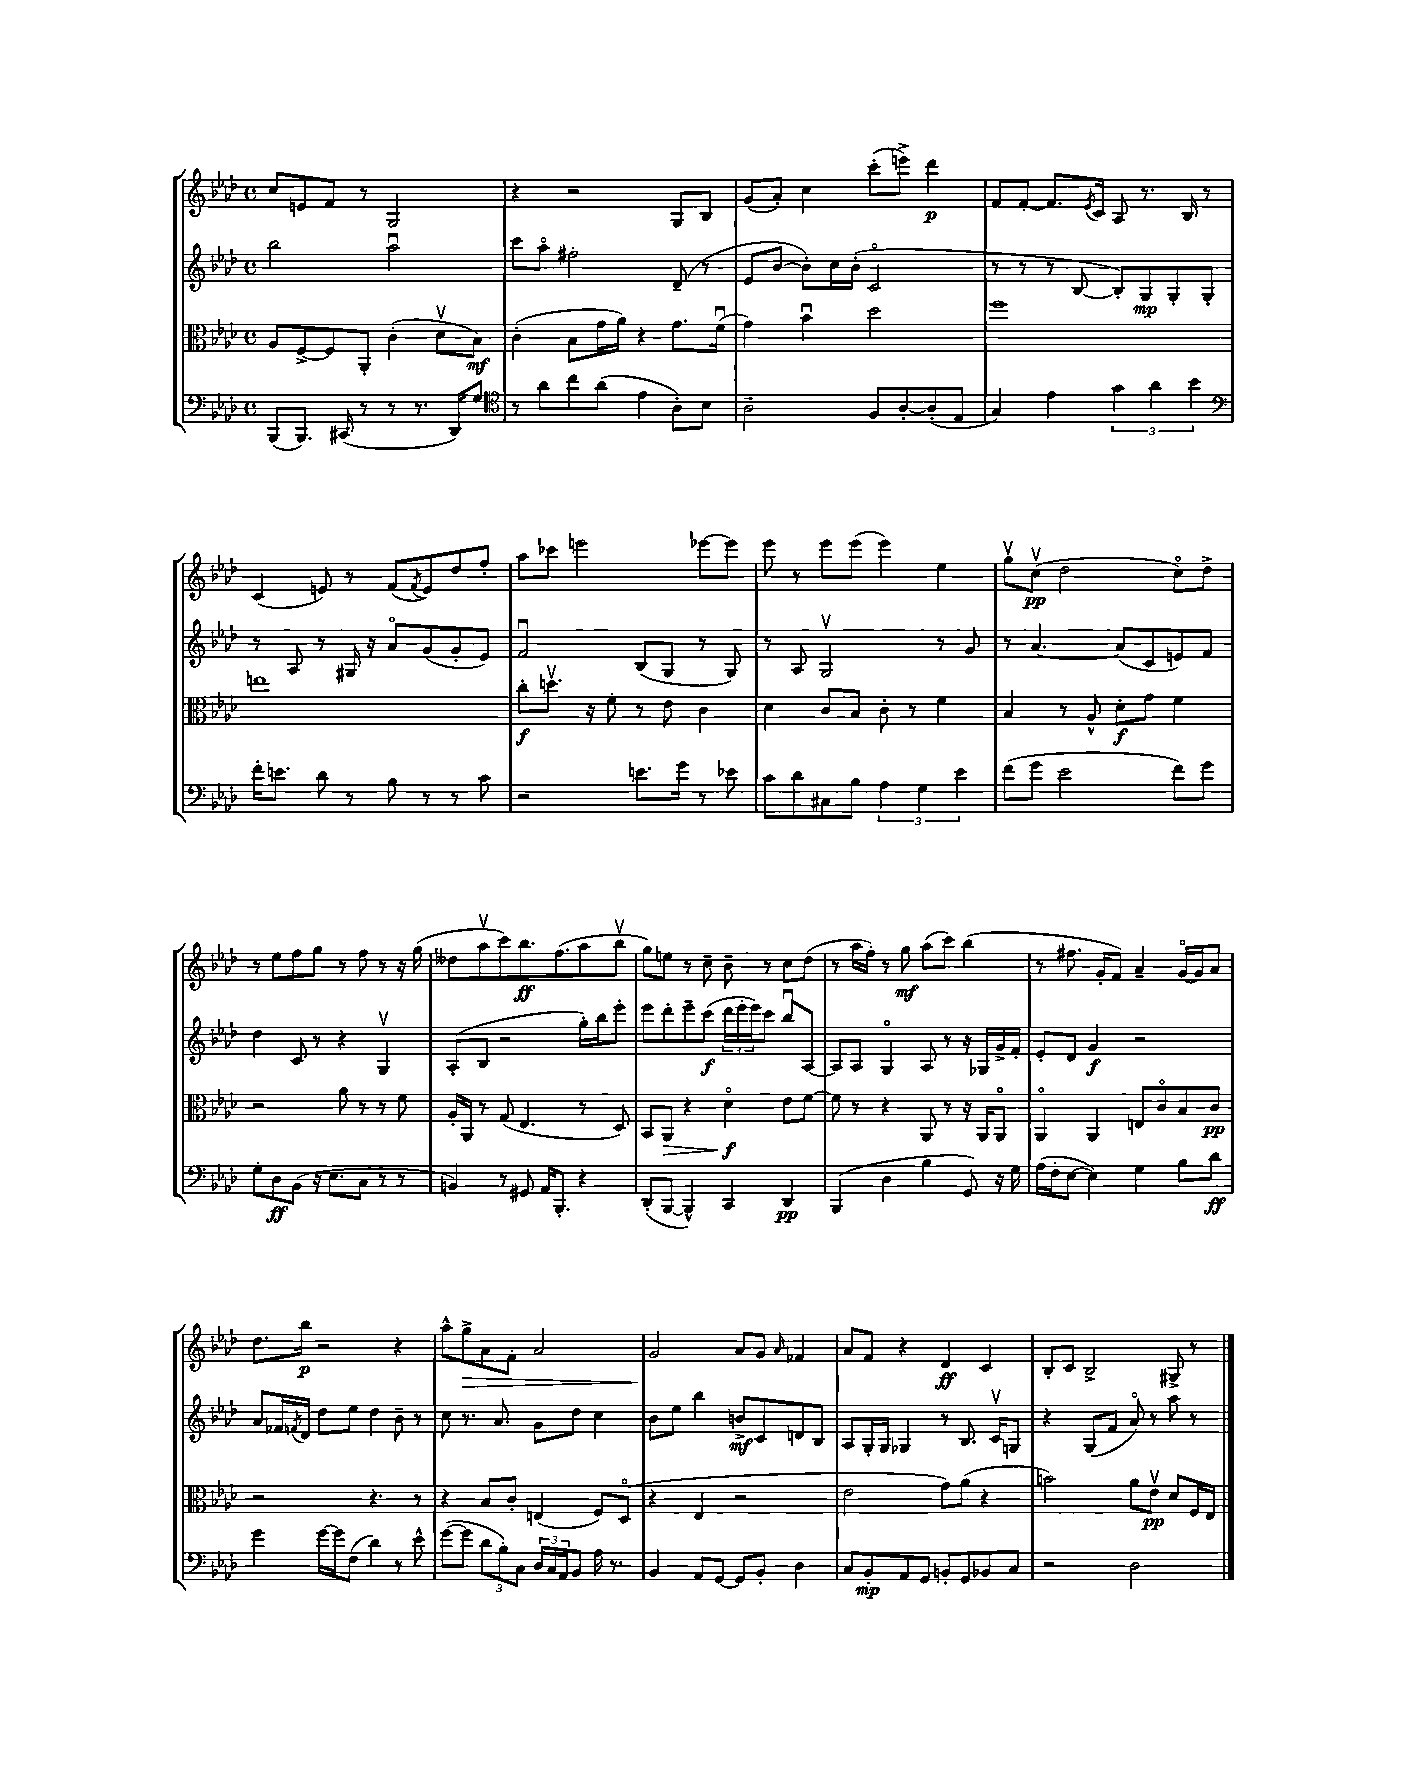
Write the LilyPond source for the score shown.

<<
\new StaffGroup <<
\new Staff = "s0" {
    \clef treble \key aes \major \defaultTimeSignature \time 4/4
    c''8 e'8 f'8 r8 g2 |
    r4 r2 g8 bes8 |
    g'8( aes'8-.) c''4 c'''8-.( e'''8->) des'''4\p |
    f'8 f'8~-. f'8. \acciaccatura { ees'8 } c'16 aes8 r8. bes16 r8 |
    c'4( e'8) r8 f'8( \acciaccatura { f'8 } e'8) des''8 f''8-. |
    aes''8 ces'''8 e'''2 ees'''8~ ees'''8 |
    ees'''8 r8 ees'''8 ees'''8( ees'''4) ees''4 |
    g''8\upbow c''8\upbow\pp( des''2 c''8\flageolet) des''8-> |
    r8 ees''8 f''8 g''8 r8 f''8 r8 r16 g''16( |
    deses''8 aes''8\upbow c'''8) bes''8.\ff f''8.( aes''8 bes''8\upbow |
    g''8) e''8 r8 c''8-- bes'8-- r8 c''8 des''8( |
    r8 aes''16 f''16-.) r8 g''8\mf aes''8( c'''8) bes''4( |
    r8 fis''8. g'16-. f'8) aes'4-- g'16~\flageolet g'16 aes'8 |
    des''8. bes''16\p r2 r4 |
    aes''8-^ g''8->\> aes'8 f'8-. aes'2 |
    g'2\! aes'8 g'8 \grace { aes'16 } fes'4 |
    aes'8 f'8 r4 des'4\ff c'4 |
    bes8-. c'8 bes2-> gis8-> r8 \bar "|." |
}
\new Staff = "s1" {
    \clef treble \key aes \major \defaultTimeSignature \time 4/4
    bes''2 aes''2\downbow |
    c'''8 aes''8\flageolet fis''2-. des'8--( r8 |
    ees'8 bes'8~ bes'8-.) c''16 bes'16-.( c'2\flageolet |
    r8 r8 r8 bes8~ bes8-.) g8\mp g8-. g8-. |
    r8 aes8 r8 gis16 r16 aes'8\flageolet g'8( g'8-. ees'8) |
    f'2\downbow bes8( g8 r8 g8) |
    r8 aes8 g2\upbow r8 g'8 |
    r8 aes'4.~ aes'8( c'8 e'8) f'8 |
    des''4 c'8 r8 r4 g4\upbow |
    aes8-.( bes8 r2 g''16-.) bes''16 ees'''8-. |
    ees'''8 des'''8-. ees'''8-- c'''8\f( \tuplet 3/2 { des'''16 ees'''16-. ees'''16) } c'''8 bes''8\downbow aes8~ |
    aes8 aes8 g4\flageolet aes8 r8 r16 ges16 g'16-> f'16-. |
    ees'8-. des'8 g'4\f r2 |
    aes'8 fes'16 \acciaccatura { f'8 } des'16 des''8 ees''8 des''4 bes'8-- r8 |
    c''8 r8. aes'8. g'8 des''8 c''4 |
    bes'8 ees''8 bes''4 b'8->\mf c'8 d'8 bes8 |
    aes8 g16-. g16 ges4 r8 bes8. c'16\upbow g8 |
    r4 g8( f'8 aes'8\flageolet) r8 aes''8 r8 \bar "|." |
}
\new Staff = "s2" {
    \clef alto \key aes \major \defaultTimeSignature \time 4/4
    aes8 f8~-> f8 aes,8-. c'4-.( des'8\upbow bes8\mf) |
    c'4-.( bes8 g'16 aes'16) r4 g'8. f'16\downbow( |
    g'4) bes'4\downbow des''2 |
    f''1 |
    e''1 |
    c''8-.\f d''8.\upbow r16 f'8-. r8 ees'8 c'4 |
    des'4 c'8 bes8 c'8-. r8 f'4 |
    bes4 r8 aes8-^ des'8-.\f g'8 f'4 |
    r2 aes'8 r8 r8 f'8 |
    aes16-. aes,16 r8 g8( ees4. r8 des8) |
    bes,8 aes,8\> r4 des'4\flageolet\f\! ees'8 f'8~ |
    f'8 r8 r4 aes,8 r8 r16 aes,16 aes,8\flageolet |
    aes,4\flageolet aes,4 e8 c'8\flageolet bes8 c'8\pp |
    r2 r4. r8 |
    r4 bes8 c'8-. e4( f8) des8\flageolet( |
    r4 ees4 r2 |
    ees'2 g'8) aes'8( r4 |
    b'2) aes'8 ees'8\upbow\pp des'8 f16 ees16 \bar "|." |
}
\new Staff = "s3" {
    \clef bass \key aes \major \defaultTimeSignature \time 4/4
    bes,,8( bes,,8.) cis,16( r8 r8 r8. des,16) g8 |
    \clef tenor r8 aes'8 c''8 aes'8( ees'4 aes8-.) bes8 |
    aes2-- f8 aes8~-. aes8-.( ees8 |
    g4) ees'4 \tuplet 3/2 { g'4 aes'4 bes'4 } |
    \clef bass f'16-. e'8. des'8 r8 bes8 r8 r8 c'8 |
    r2 e'8. g'16 r8 ees'8 |
    c'8 des'8 cis8 bes8 \tuplet 3/2 { aes4 g4 ees'4 } |
    f'8( g'8 ees'2 f'8) g'8 |
    g8-. des8\ff bes,8( r16 ees8. c8 r8 r8 |
    b,4) r8 gis,8 aes,16 bes,,8.-. r4 |
    des,8-.( bes,,8~ bes,,4-^) c,4 des,4\pp |
    bes,,4( des4 bes4 g,8) r16 g16 |
    aes16( f16-. ees8~ ees4) g4 bes8 des'8\ff |
    g'4 g'16~ g'16 f8( des'4) r8 ees'8-^ |
    g'8~( g'8 \tuplet 3/2 { des'8 bes8-.) c8 } \tuplet 3/2 { des16 c16 aes,16 } bes,8 aes16 r8. |
    bes,4 aes,8 g,8~ g,8 bes,8-. des4 |
    c8 bes,8-.\mp aes,8 g,8 b,8-. g,8 bes,8 c8 |
    r2 des2 \bar "|." |
}
>>
>>
\layout { \context { \Score \remove "Bar_number_engraver" } }
